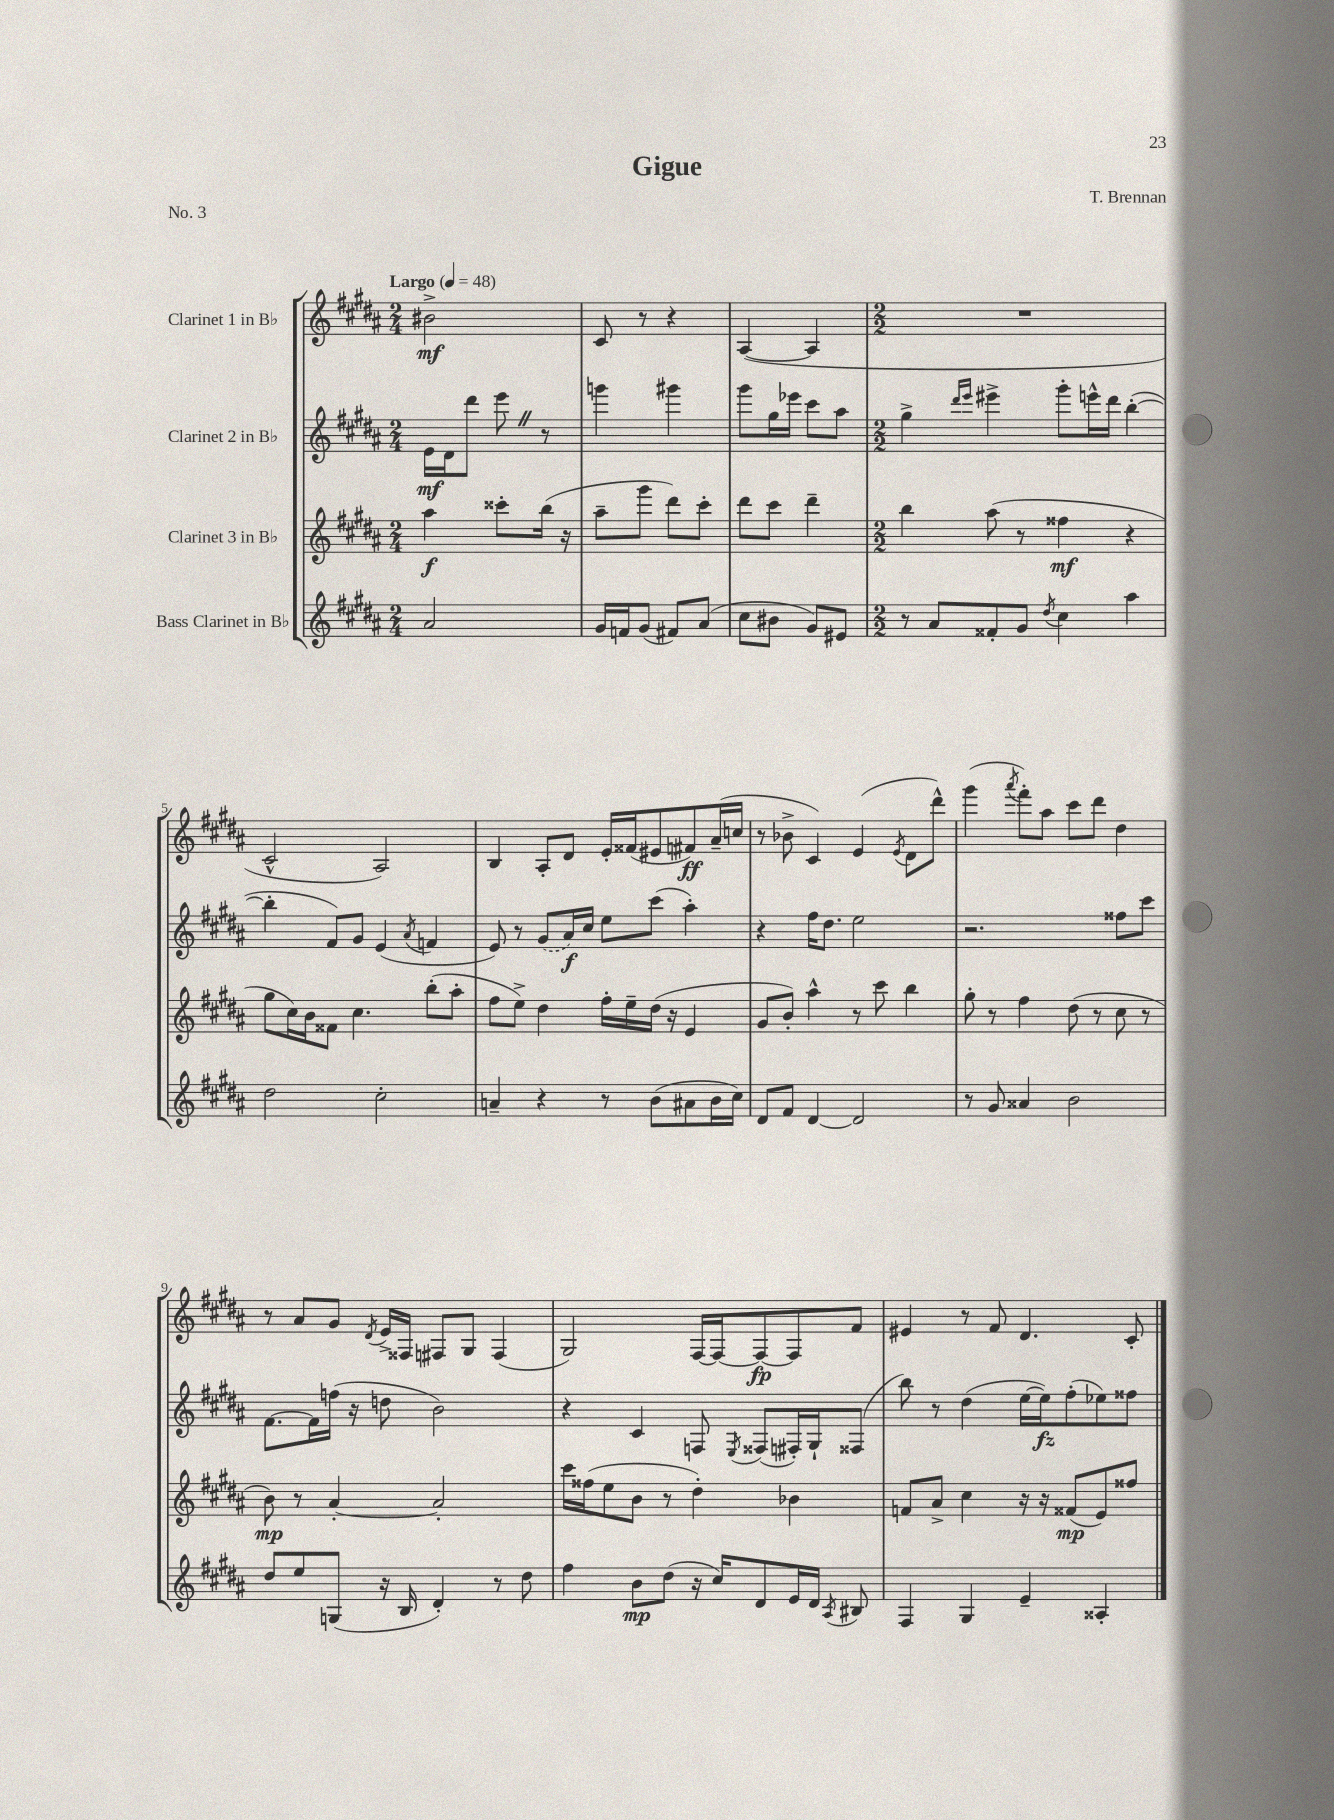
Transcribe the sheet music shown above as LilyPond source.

\header { title = "Gigue" composer = "T. Brennan" piece = "No. 3" }
<<
\new StaffGroup <<
\new Staff = "s0" \with { instrumentName = "Clarinet 1 in Bb" } {
    \clef treble \key b \major \numericTimeSignature \time 2/4 \tempo "Largo" 4 = 48
    \autoBeamOff bis'2->\mf |
    cis'8 r8 r4 |
    ais4~( ais4 |
    \numericTimeSignature \time 2/2 R1 |
    cis'2-^ ais2) |
    b4 ais8[-. dis'8] e'16[-. fisis'16( eis'8 fis'8\ff) ais'16--( c''16] |
    r8 bes'8-> cis'4) e'4( \acciaccatura { e'8 } dis'8[ dis'''8]-^) |
    gis'''4( \acciaccatura { ais'''8 } fis'''8[-.) ais''8] cis'''8[ dis'''8] dis''4 |
    r8 ais'8[ gis'8] \acciaccatura { dis'8 } e'16[-> fisis16] fis8[ gis8] fis4( |
    gis2) fis16[~ fis16~ fis8~\fp fis8 fis'8] |
    eis'4 r8 fis'8 dis'4. cis'8-. \bar "|." |
}
\new Staff = "s1" \with { instrumentName = "Clarinet 2 in Bb" } {
    \clef treble \key b \major \numericTimeSignature \time 2/4
    \autoBeamOff e'16[\mf dis'16 dis'''8] e'''8 \once \override BreathingSign.text = \markup { \musicglyph "scripts.caesura.straight" } \breathe r8 |
    g'''4 gis'''4 |
    gis'''8[ gis''16 ees'''16] cis'''8[ ais''8] |
    \numericTimeSignature \time 2/2 gis''4-> \grace { dis'''16[ e'''16] } eis'''4-> gis'''8[-. e'''16-^ dis'''16] b''4~-.( |
    b''4-. fis'8[) gis'8] e'4( \acciaccatura { ais'8 } f'4 |
    e'8) r8 \once \slurDashed gis'8[( ais'16\f) cis''16] e''8[ cis'''8]( ais''4-.) |
    r4 fis''16[ dis''8.] e''2 |
    r2. fisis''8[ cis'''8] |
    fis'8.[~ fis'16 f''16]( r16 d''8 b'2) |
    r4 cis'4 f8 \acciaccatura { e8 } fisis8[( fis16-.) gis16-! fisis8]( |
    b''8) r8 dis''4( e''16[~ e''16\fz) fis''8-.( ees''8) fisis''8] \bar "|." |
}
\new Staff = "s2" \with { instrumentName = "Clarinet 3 in Bb" } {
    \clef treble \key b \major \numericTimeSignature \time 2/4
    \autoBeamOff ais''4\f cisis'''8[-. b''16]( r16 |
    ais''8[-- gis'''8] dis'''8[) cis'''8]-. |
    dis'''8[ cis'''8] dis'''4-- |
    \numericTimeSignature \time 2/2 b''4 ais''8( r8 fisis''4\mf r4 |
    gis''8[ cis''16) b'16 fisis'8] cis''4. b''8[-.( ais''8]-. |
    fis''8[ e''8]->) dis''4 fis''16[-. e''16-- dis''16]( r16 e'4 |
    gis'8[ b'8]-.) ais''4-^ r8 cis'''8 b''4 |
    gis''8-. r8 fis''4 dis''8( r8 cis''8 r8 |
    b'8\mp) r8 ais'4~-. ais'2-. |
    cis'''16[ fisis''16( e''8 b'8] r8 dis''4-.) bes'4 |
    f'8[ ais'8]-> cis''4 r16 r16 fisis'8[\mp( e'8) fisis''8] \bar "|." |
}
\new Staff = "s3" \with { instrumentName = "Bass Clarinet in Bb" } {
    \clef treble \key b \major \numericTimeSignature \time 2/4
    \autoBeamOff ais'2 |
    gis'16[ f'16 gis'8]( fis'8[) ais'8]( |
    cis''8[ bis'8] gis'8[) eis'8] |
    \numericTimeSignature \time 2/2 r8 ais'8[ fisis'8-. gis'8] \acciaccatura { dis''8 } cis''4 ais''4 |
    dis''2 cis''2-. |
    a'4-- r4 r8 b'8[( ais'8 b'16 cis''16]) |
    dis'8[ fis'8] dis'4~ dis'2 |
    r8 gis'8 aisis'4 b'2 |
    dis''8[ e''8 g8]( r16 b16 dis'4-.) r8 dis''8 |
    fis''4 b'8[\mp dis''8]( r16 cis''16[) dis'8 e'16 dis'16] \acciaccatura { ais8 } bis8 |
    fis4 gis4 e'4-- aisis4-. \bar "|." |
}
>>
>>
